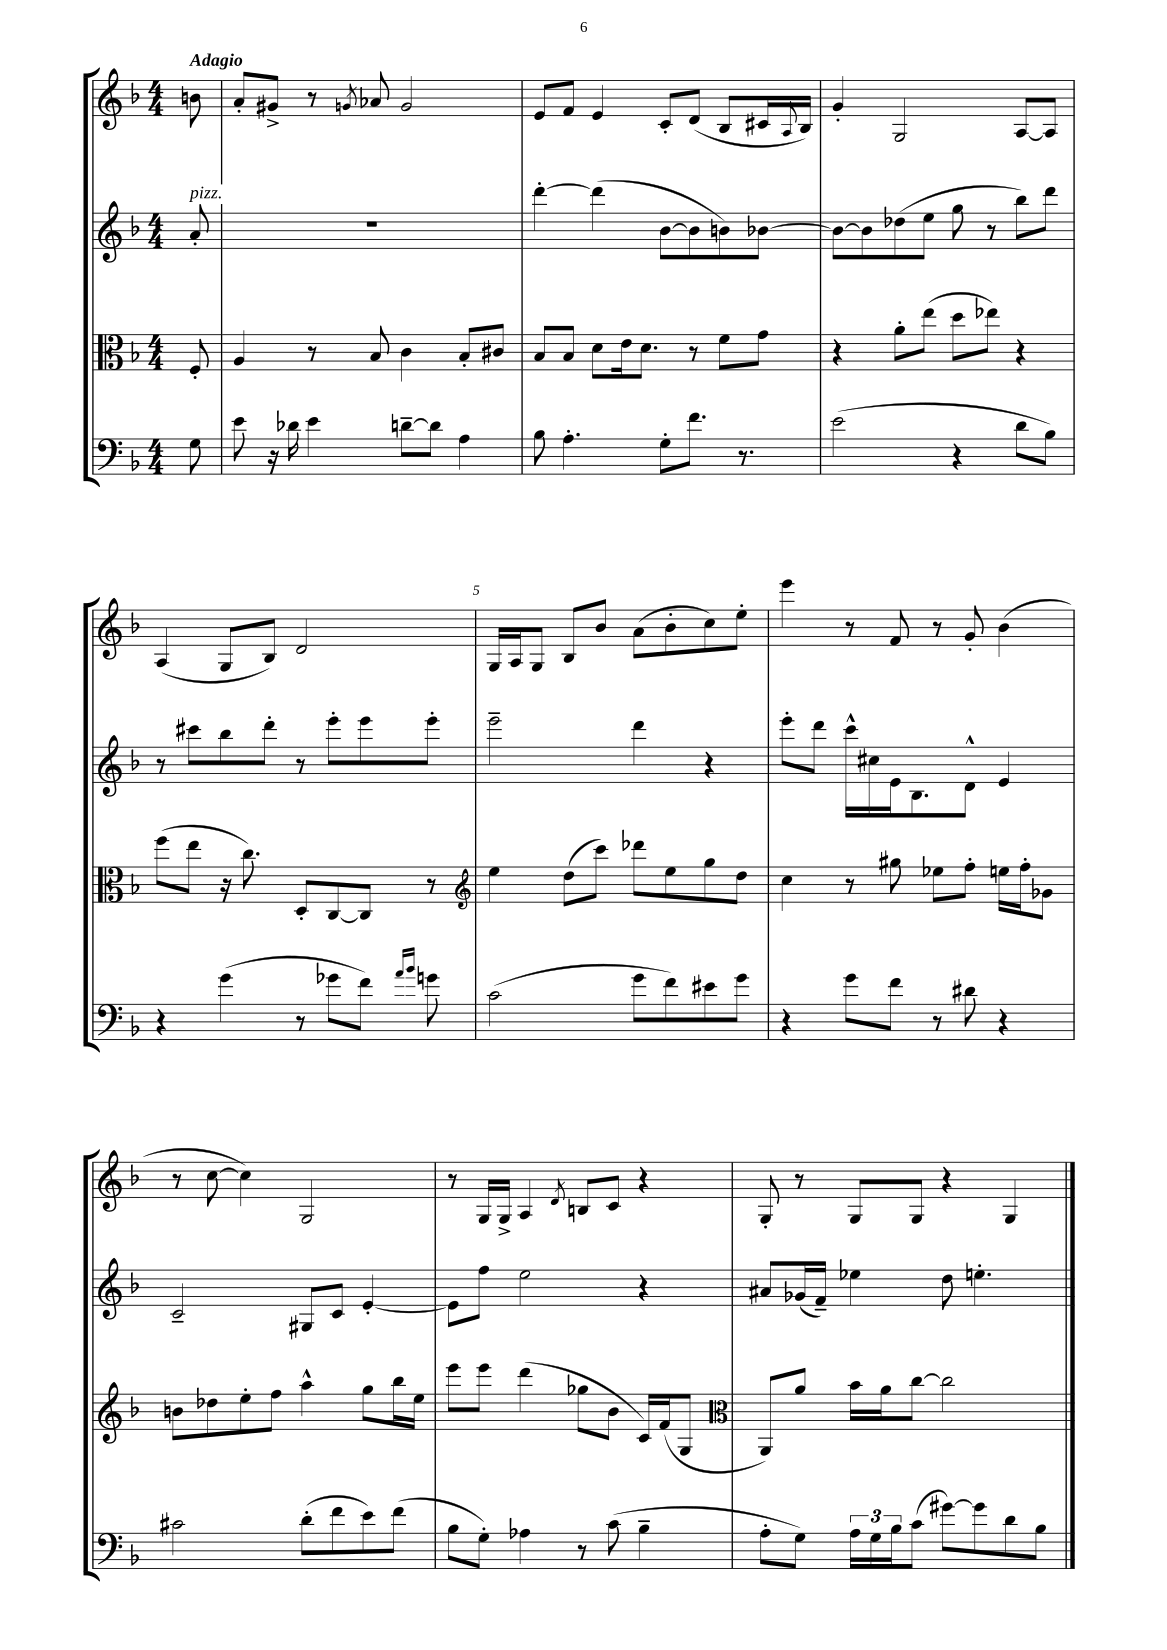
<<
\new StaffGroup <<
\new Staff = "s0" {
    \clef treble \key f \major \numericTimeSignature \time 4/4 \partial 8 \tempo "Adagio"
    b'8 |
    a'8-. gis'8-> r8 \acciaccatura { g'8 } aes'8 g'2 |
    e'8 f'8 e'4 c'8-. d'8( bes8 cis'16 \appoggiatura { a8 } bes16) |
    g'4-. g2 a8~ a8 |
    a4( g8 bes8) d'2 |
    g16 a16 g8 bes8 bes'8 a'8( bes'8-. c''8) e''8-. |
    e'''4 r8 f'8 r8 g'8-. bes'4( |
    r8 c''8~ c''4) g2 |
    r8 g16 g16-> a4 \acciaccatura { d'8 } b8 c'8 r4 |
    g8-. r8 g8 g8 r4 g4 \bar "|." |
}
\new Staff = "s1" {
    \clef treble \key f \major \numericTimeSignature \time 4/4 \partial 8
    a'8-.^\markup { \italic "pizz." } |
    R1 |
    d'''4~-. d'''4( bes'8~ bes'8 b'8) bes'8~ |
    bes'8~ bes'8 des''8( e''8 g''8 r8 bes''8) d'''8 |
    r8 cis'''8 bes''8 d'''8-. r8 e'''8-. e'''8 e'''8-. |
    e'''2-- d'''4 r4 |
    e'''8-. d'''8 c'''16-^ cis''16 e'16 bes8. d'8-^ e'4 |
    c'2-- gis8 c'8 e'4~-. |
    e'8 f''8 e''2 r4 |
    ais'8 ges'16( f'16--) ees''4 d''8 e''4.-. \bar "|." |
}
\new Staff = "s2" {
    \clef alto \key f \major \numericTimeSignature \time 4/4 \partial 8
    f8-. |
    a4 r8 bes8 c'4 bes8-. cis'8 |
    bes8 bes8 d'8 e'16 d'8. r8 f'8 g'8 |
    r4 a'8-. e''8( d''8 ees''8) r4 |
    f''8( e''8 r16 c''8.) d8-. c8~ c8 r8 |
    \clef treble e''4 d''8( c'''8) des'''8 e''8 g''8 d''8 |
    c''4 r8 gis''8 ees''8 f''8-. e''16 f''16-. ges'8 |
    b'8 des''8 e''8-. f''8 a''4-^ g''8 bes''16 e''16 |
    e'''8 e'''8 d'''4( ges''8 bes'8 c'16) f'16( g8 |
    \clef alto a,8) a'8 bes'16 a'16 c''8~ c''2 \bar "|." |
}
\new Staff = "s3" {
    \clef bass \key f \major \numericTimeSignature \time 4/4 \partial 8
    g8 |
    e'8 r16 des'16 e'4 d'8~-- d'8 a4 |
    bes8 a4.-. g8-. f'8. r8. |
    e'2( r4 d'8 bes8) |
    r4 g'4( r8 ges'8 f'8) \grace { a'16 bes'16 } g'8 |
    c'2( g'8 f'8) eis'8 g'8 |
    r4 g'8 f'8 r8 dis'8 r4 |
    cis'2 d'8-.( f'8 e'8) f'8( |
    bes8 g8-.) aes4 r8 c'8( bes4-- |
    a8-. g8) \tuplet 3/2 { a16 g16 bes16 } c'8( gis'8~) gis'8 d'8 bes8 \bar "|." |
}
>>
>>
\layout { \context { \Score \override BarNumber.break-visibility = ##(#f #t #t) barNumberVisibility = #(every-nth-bar-number-visible 5) } }
